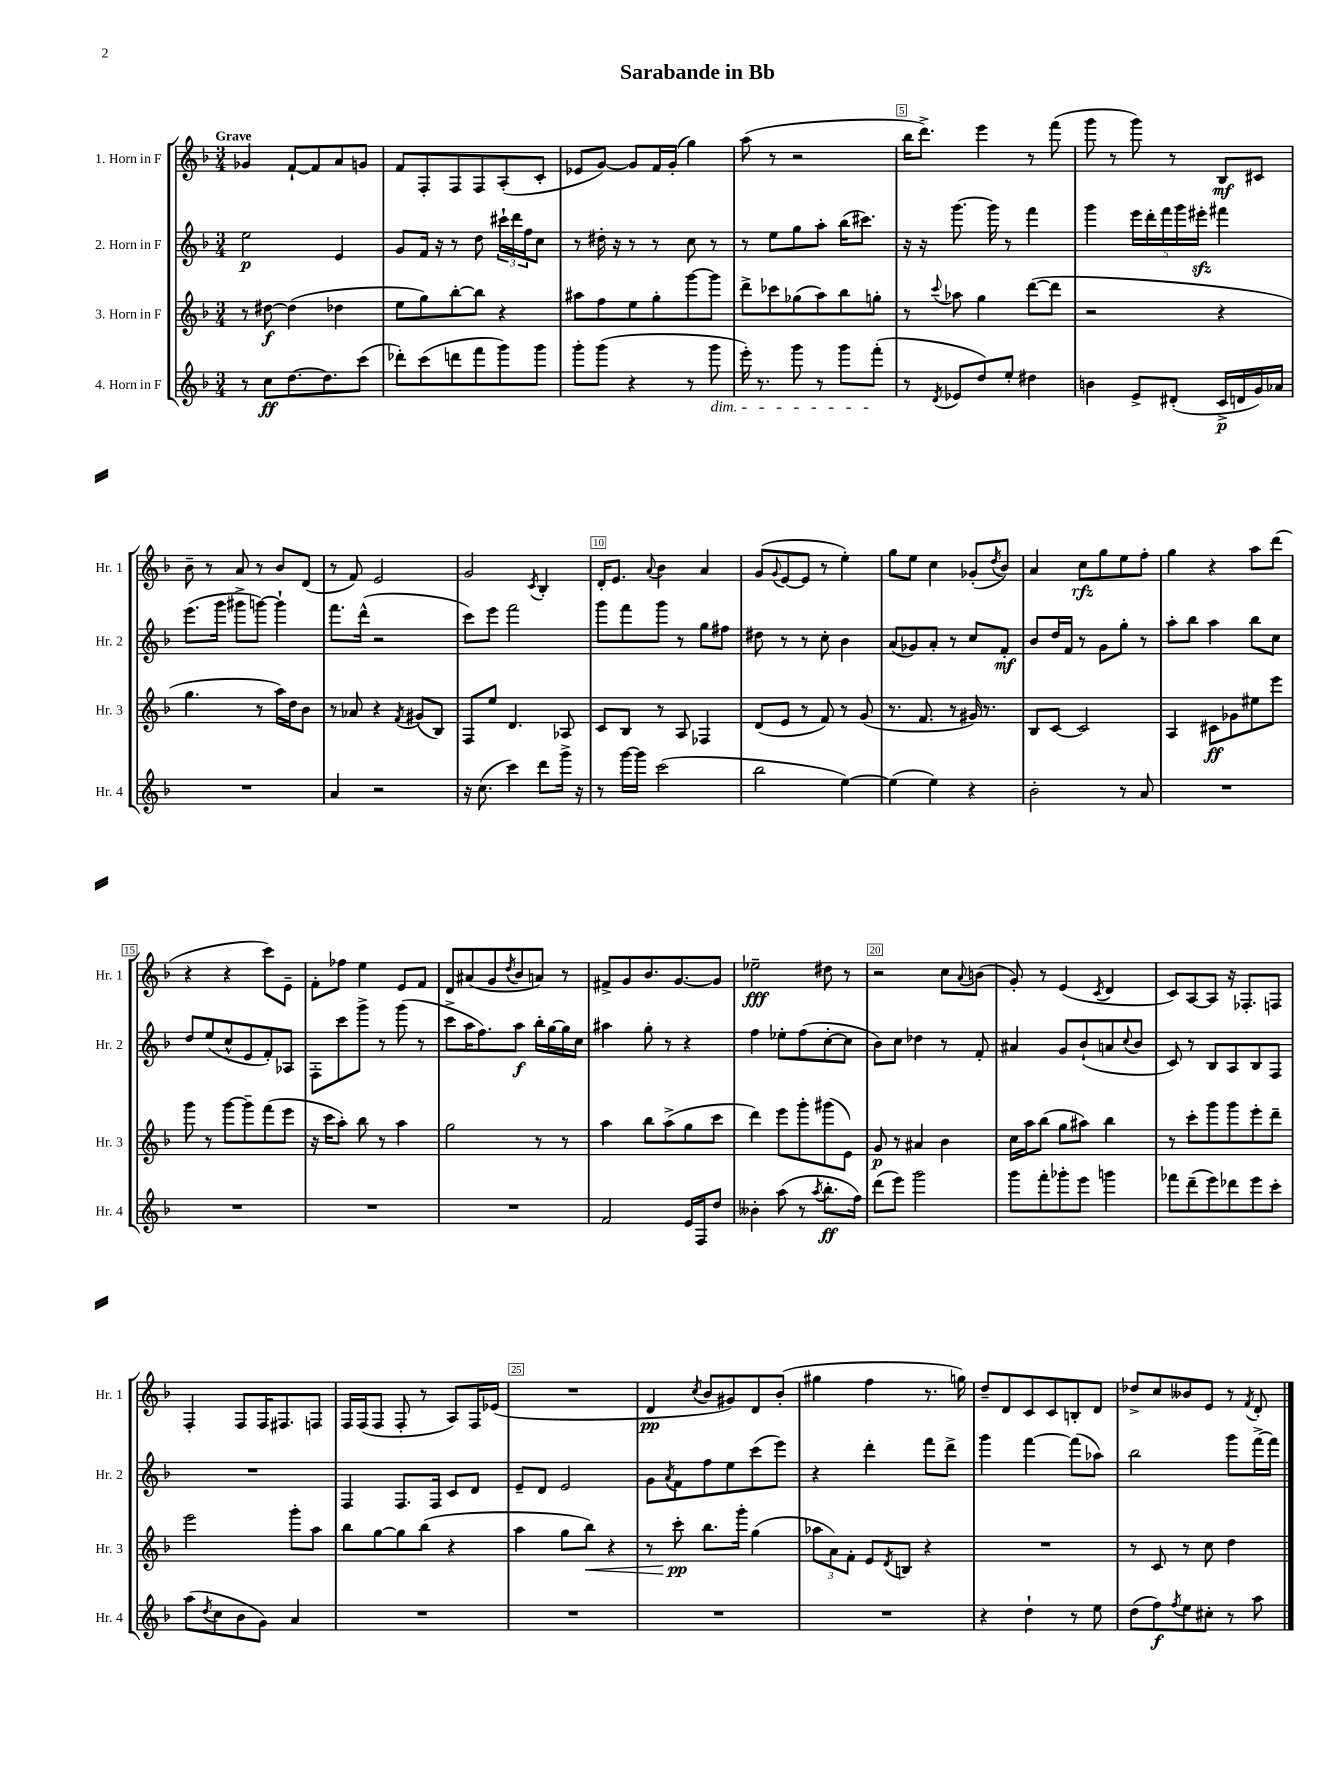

**kern	**kern	**kern	**kern
*staff4	*staff3	*staff2	*staff1
*clefG2	*clefG2	*clefG2	*clefG2
*k[b-]	*k[b-]	*k[b-]	*k[b-]
*M3/4	*M3/4	*M3/4	*M3/4
8r	8r	2ee\	4g-/
8cc\L	[8dd#\	.	.
[8.dd\	(4dd#\]	.	[8f`/L
.	.	.	8f/]
8.dd\]	.	.	.
.	4dd-\	4e/	8a/
(8ccc\J	.	.	8g/J
=	=	=	=
8ddd-'\L)	8ee\L	8g/L	8f/L
(8ccc\	8gg\)	16f/Jk	8F'/
.	.	16r	.
8ddd\	[8bb-'\	8r	8F/
8fff\	8bb-\]J	8dd\	8F/
8ggg\)	4r	24ccc#`\LL	(8A'/
.	.	24ddd\	.
.	.	24ff\J	.
8ggg\J	.	8cc\J	8c'/J
=	=	=	=
8ggg'\L	8aa#\L	8r	8e-/L
(8ggg\J	8ff\	16dd#'\	[8g/J)
.	.	16r	.
4r	8ee\	8r	8g/]L
.	8gg'\	8r	16f/L
.	.	.	(16g'/JJ
8r	[8ggg\	8cc\	4gg\)
8ggg\	8ggg\]J	8r	.
=	=	=	=
16eee'\)	8ddd^\L	8r	(8aa\
8.r	.	.	.
.	8ccc-\	8ee\L	8r
8ggg\	(8gg-\	8gg\	2r
8r	8aa\)	8aa'\J	.
8ggg\L	8bb-\	(16bb-\LK	.
.	.	8.ccc#\J)	.
(8fff'\J	8gg'\J	.	.
=	=	=	=
8r	8r	16r	16bb-\LK
.	.	16r	8.ddd^\J)
8qd/	8qqccc/	.	.
8e-/L	8aa-\	[8.ggg\	.
8dd/)	4gg\	.	4eee\
.	.	16ggg\]	.
8ee'/J	.	8r	.
4dd#\	([8ddd\L	4fff\	8r
.	8ddd\]J	.	(8fff\
=	=	=	=
4b\	2r	4ggg\	8ggg\
.	.	.	8r
8e^/L	.	20eee\LL	8ggg\)
.	.	20ddd'\	.
.	.	20fff\	.
(8d#'/J	.	.	8r
.	.	20ggg\	.
.	.	20eee#'\JJ	.
16c^/LL	4r	4fff#\	8B-/L
16d/	.	.	.
16g/)	.	.	8c#/J
16a-/JJ	.	.	.
=	=	=	=
2.r	4.gg\	(8.eee\L	8b-~\
.	.	.	8r
.	.	16ggg\Jk	.
.	.	8ggg#^\L	8a/
.	8r	[8ggg\J)	8r
.	16aa\LL)	4ggg`\]	8b-/L
.	16dd\J	.	.
.	8b-\J	.	(8d/J
=	=	=	=
4a/	8r	8.fff\L	8r
.	8a-/	.	8f/)
.	.	(16ddd^^\Jk	.
2r	4r	2r	2e/
.	8qf/	.	.
.	(8g#/L	.	.
.	8B-/J)	.	.
=	=	=	=
16r	8F/L	8ccc\L)	2g/
(8.cc\	.	.	.
.	8ee/J	8eee\J	.
4ccc\)	4.d/	2fff\	.
.	.	.	8qc/
8ddd\L	.	.	4B-'/
16ggg^\Jk	8A-/	.	.
16r	.	.	.
=	=	=	=
8r	8c/L	8ggg\L	16d'/LK
.	.	.	8.e/J
[16ggg\LL	8B-/J	8fff\	.
16ggg\]JJ	.	.	.
.	.	.	8qqa/
(2ccc\	8r	8ggg\J	4b-\
.	8A/	8r	.
.	4F-/	8gg\L	4a/
.	.	8ff#\J	.
=	=	=	=
2bb-\	(8d/L	8dd#\	(8g/L
.	.	.	8qqg/
.	8e/J	8r	[8e/
.	8r	8r	8e/]J
.	8f/)	8cc'\	8r
[4ee\)	8r	4b-\	4ee'\)
.	(8g/	.	.
=	=	=	=
(4ee\]	8.r	(8a/L	8gg\L
.	.	8g-/)	8ee\J
.	8.f/	.	.
4ee\)	.	8a'/J	4cc\
.	8r	8r	.
4r	16g#/)	8cc/L	(8g-'/L
.	8.r	.	.
.	.	.	8qdd/
.	.	8f'/J	8b-/J)
=	=	=	=
2b-'\	8B-/L	8b-/L	4a/
.	[8c/J	16dd/L	.
.	.	16f/JJ	.
.	2c/]	8r	8cc\L
.	.	8g\L	8gg\
8r	.	8gg'\J	8ee\
8a/	.	8r	8ff'\J
=	=	=	=
2.r	4A/	8aa'\L	4gg\
.	.	8bb-\J	.
.	8c#\L	4aa\	4r
.	8g-\	.	.
.	8ee#\	8bb-\L	8aa\L
.	8eee\J	8cc\J	(8ddd\J
=	=	=	=
2.r	8ggg\	8dd/L	4r
.	8r	(8ee/	.
.	[8ggg\L	8cc^^/	4r
.	8ggg~\]	8e/	.
.	(8fff\	8f'/)	8ccc\L)
.	8eee\J	8A-/J	8e~\J
=	=	=	=
2.r	16r	8F'\L	8f'\L
.	16ccc\LK	.	.
.	8aa'\J)	8ccc\	8ff-\J
.	8bb-\	8ggg^\J	4ee\
.	8r	8r	.
.	4aa\	(8ggg\	8e/L
.	.	8r	8f/J
=	=	=	=
2.r	2gg\	8ccc^\L	8d/L
.	.	16aa\K	(8a#/
.	.	8.ff\)	.
.	.	.	8g/
.	.	.	8qdd/
.	.	8aa\J	8b-/
.	8r	16bb-'\LL	8a/J)
.	.	[16gg\	.
.	8r	16gg\]	8r
.	.	16cc\JJ	.
=	=	=	=
2f/	4aa\	4aa#\	8f#^/L
.	.	.	8g/
.	8bb-\L	8gg'\	8.b-/
.	(8aa^\	8r	.
.	.	.	[8.g/
16e/LL	8gg\	4r	.
16F/J	.	.	.
8dd/J	8ccc\J	.	8g/]J
=	=	=	=
4b--'\	4ddd\)	4ff\	2ee-~\
(8aa\	8eee\L	8ee-'\L	.
8r	8ggg'\	(8ff\	.
8qaa/	.	.	.
8.bb-'\L	(8ggg#\	[8cc'\	8dd#\
.	8e\J)	8cc\]J	8r
16ff\Jk)	.	.	.
=	=	=	=
(8ddd\L	8g/	8b-\L)	2r
8eee\J)	8r	8cc\J	.
2ggg\	4a#/	4dd-\	.
.	4b-\	8r	8cc\L
.	.	.	8qqa/
.	.	8f'/	(8b\J
=	=	=	=
8ggg\L	16cc\LL	4a#/	8g'/)
.	16aa\J	.	.
8fff'\	(8bb-\J	.	8r
8ggg-'\	8gg\L	8g/L	(4e/
8eee\J	8aa#\J)	(8b-`/	.
.	.	.	8qc/
4ggg\	4bb-\	8a/	4d/
.	.	8qqcc/	.
.	.	8b-/J	.
=	=	=	=
8fff-\L	8r	8c/)	8c/L)
(8ddd~\	8ccc'\L	8r	[8A/
8eee\)	8ggg\	8B-/L	8A/]J
8ddd-\	8ggg\	8A/	16r
.	.	.	8.F-'/L
8eee\	8eee'\	8B-/	.
8ccc'\J	8ddd~\J	8F/J	8F/J
=	=	=	=
(8aa\L	2eee\	2.r	4F'/
8qdd/	.	.	.
8cc\	.	.	.
8b-\	.	.	8F/L
8g\J)	.	.	16F/K
.	.	.	8.F#/
4a/	8ggg'\L	.	.
.	8aa\J	.	8F/J
=	=	=	=
2.r	8bb-\L	4F/	16F/LL
.	.	.	(16F/J
.	[8gg\	.	8F/J
.	8gg\]	8.F/L	8F'/
.	(8bb-\J	.	8r
.	.	16F/Jk	.
.	4r	8c/L	8A/L)
.	.	8d/J	16F/L
.	.	.	(16e-/JJ
=	=	=	=
2.r	4aa\	8e~/L	2.r
.	.	8d/J	.
.	8gg\L	2e/	.
.	8bb-\J)	.	.
.	4r	.	.
=	=	=	=
2.r	8r	8g\L	4d/
.	.	8qa/	.
.	8ccc'\	8f\	.
.	.	.	8qcc/
.	8.bb-\L	8ff\	8b-/L
.	.	8ee\	8g#/)
.	16ggg'\Jk	.	.
.	(4gg\	(8ccc\	8d/
.	.	8eee\J)	(8b-'/J
=	=	=	=
2.r	12aa-\L	4r	4gg#\
.	12a\)	.	.
.	12f'\J	.	.
.	8e/L	4ddd'\	4ff\
.	8qd/	.	.
.	8B/J	.	.
.	4r	8fff\L	8.r
.	.	8ddd^\J	.
.	.	.	16gg\)
=	=	=	=
4r	2.r	4ggg\	8dd~/L
.	.	.	8d/
4dd`\	.	[4fff\	8c/
.	.	.	8c/
8r	.	(8fff\]L	8B'/
8ee\	.	8aa-\J)	8d/J
=	=	=	=
(8dd\L	8r	2bb-\	8dd-^/L
8ff\)	8c/	.	8cc/
8qff/	.	.	.
8ee\	8r	.	8b--/
8cc#'\J	8cc\	.	8e/J
8r	4dd\	8ggg\L	8r
.	.	.	8qf/
8aa\	.	[16fff^\L	8d'/
.	.	16fff\]JJ	.
==	==	==	==
*-	*-	*-	*-
